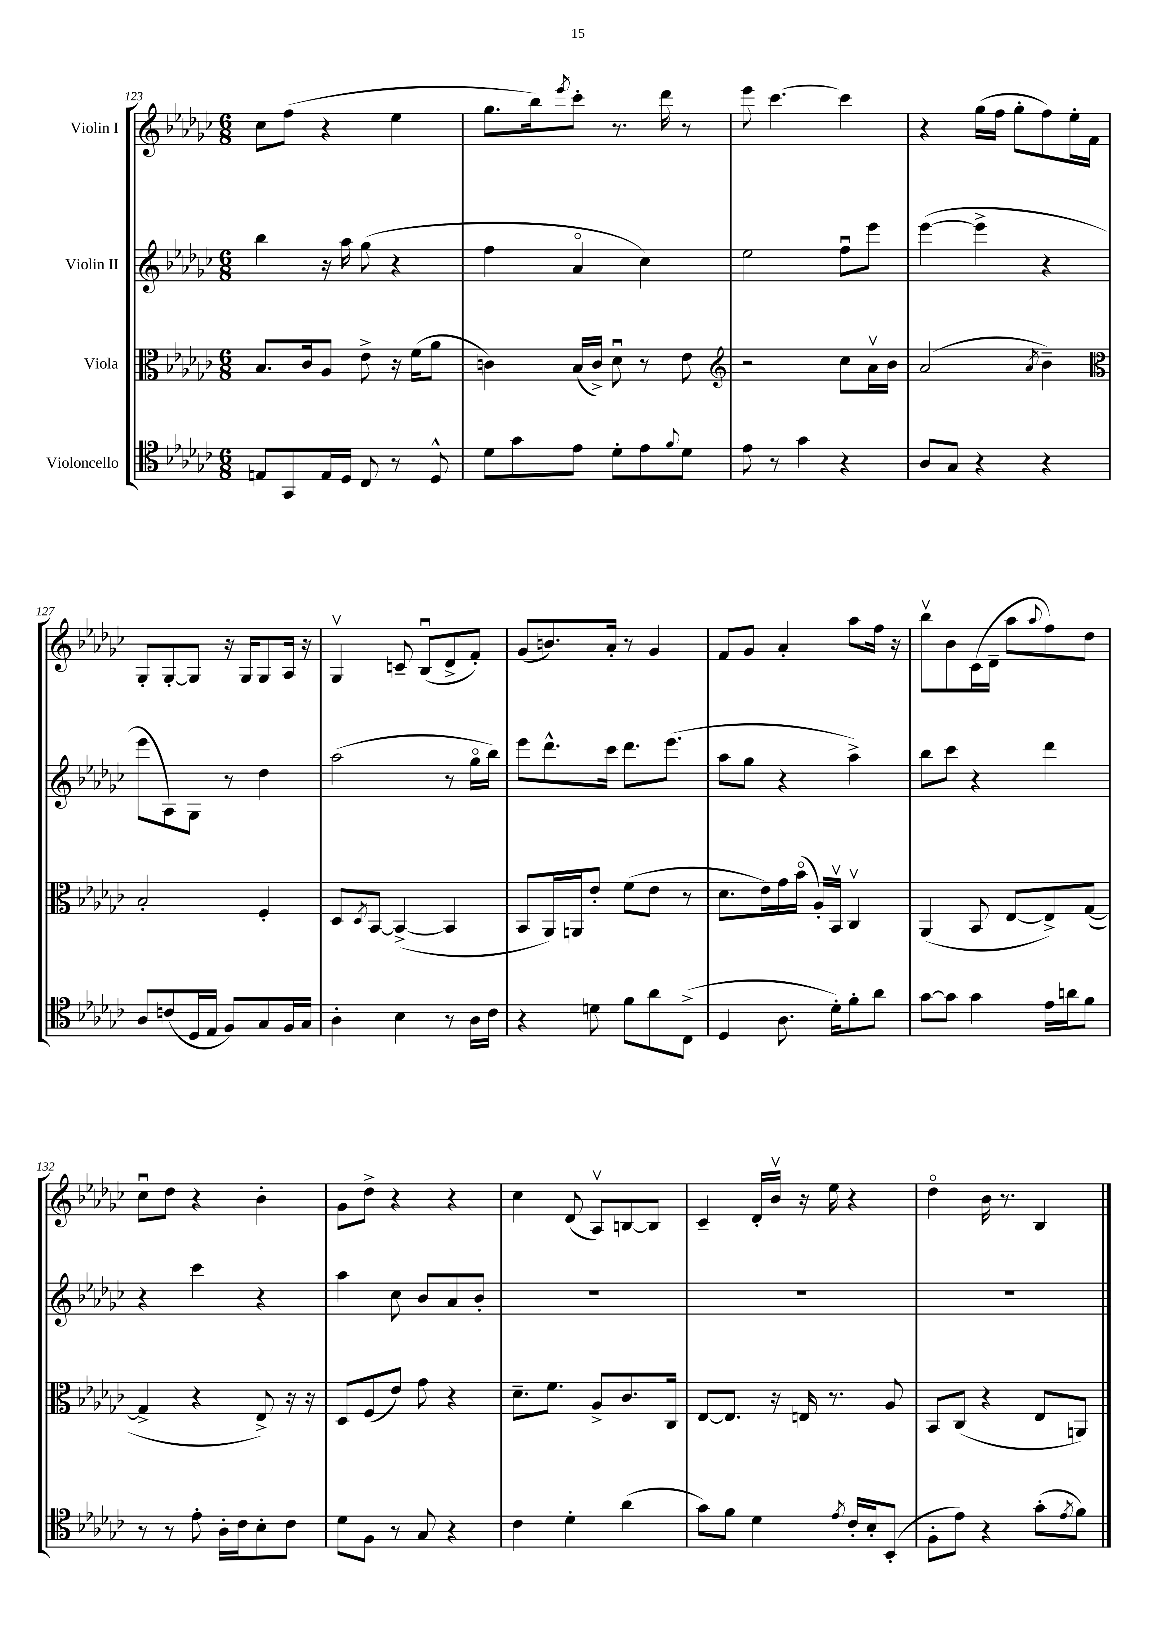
<<
\new StaffGroup <<
\new Staff = "s0" \with { instrumentName = "Violin I" } {
    \clef treble \key ges \major \numericTimeSignature \time 6/8
    ces''8 f''8( r4 ees''4 |
    ges''8. bes''16) \acciaccatura { ees'''8 } ces'''8-. r8. des'''16 r8 |
    ees'''8 ces'''4.~ ces'''4 |
    r4 ges''16( f''16 ges''8-. f''8) ees''16-. f'16 |
    ges8-. ges8~-. ges8 r16 ges16 ges8 aes16 r16 |
    ges4\upbow c'8-- bes8\downbow( des'8-> f'8-.) |
    ges'8( b'8.) aes'16-. r8 ges'4 |
    f'8 ges'8 aes'4-. aes''8 f''16 r16 |
    bes''8\upbow bes'8 ces'16( des'16-- aes''8 \appoggiatura { aes''8 } f''8) des''8 |
    ces''8\downbow des''8 r4 bes'4-. |
    ges'8 des''8-> r4 r4 |
    ces''4 des'8( aes8\upbow) b8~ b8 |
    ces'4-- des'16-. bes'16\upbow r16 ees''16 r4 |
    des''4\flageolet bes'16 r8. bes4 \bar "|." |
}
\new Staff = "s1" \with { instrumentName = "Violin II" } {
    \clef treble \key ges \major \numericTimeSignature \time 6/8
    bes''4 r16 aes''16 ges''8( r4 |
    f''4 aes'4\flageolet ces''4) |
    ees''2 f''8\downbow ees'''8 |
    ees'''4~( ees'''4-> r4 |
    ees'''8 aes8) ges8 r8 des''4 |
    aes''2( r8 ges''16\flageolet bes''16) |
    ees'''8 des'''8.-^ ces'''16 des'''8. ees'''8.( |
    aes''8 ges''8 r4 aes''4->) |
    bes''8 ces'''8 r4 des'''4 |
    r4 ces'''4 r4 |
    aes''4 ces''8 bes'8 aes'8 bes'8-. |
    R2. |
    R2. |
    R2. \bar "|." |
}
\new Staff = "s2" \with { instrumentName = "Viola" } {
    \clef alto \key ges \major \numericTimeSignature \time 6/8
    bes8. ces'16 aes8 ees'8-> r16 f'16( aes'8 |
    c'4) bes16( c'16->) des'8\downbow r8 ees'8 |
    \clef treble r2 ces''8 aes'16\upbow bes'16 |
    aes'2( \acciaccatura { aes'8 } bes'4--) |
    \clef alto bes2-. f4-. |
    des8 \acciaccatura { des8 } bes,8~ bes,4~->( bes,4 |
    bes,8 aes,16) a,16 ees'8-. f'8( ees'8 r8 |
    des'8. ees'16) ges'16 bes'16\flageolet( aes16-.) bes,16\upbow ces4\upbow |
    aes,4( bes,8 ees8~ ees8->) ges8~( |
    ges4-> r4 ees8->) r16 r16 |
    des8 f8( ees'8) ges'8 r4 |
    des'8.-- f'8. aes8-> ces'8. ces16 |
    ees8~ ees8. r16 e16 r8. aes8 |
    bes,8 ces8( r4 ees8 a,8) \bar "|." |
}
\new Staff = "s3" \with { instrumentName = "Violoncello" } {
    \clef tenor \key ges \major \numericTimeSignature \time 6/8
    e8 ges,8 e16 des16 ces8 r8 des8-^ |
    des'8 ges'8 ees'8 des'8-. ees'8 \appoggiatura { f'8 } des'8 |
    ees'8 r8 ges'4 r4 |
    aes8 ges8 r4 r4 |
    aes8 c'8( des16 ees16 f8) ges8 f16 ges16 |
    aes4-. bes4 r8 aes16 ces'16 |
    r4 d'8 f'8 aes'8 ces8->( |
    des4 aes8. des'16-.) f'8-. aes'8 |
    ges'8~ ges'8 ges'4 ees'16 a'16 f'8 |
    r8 r8 ees'8-. aes16-. ces'16 bes8-. ces'8 |
    des'8 f8 r8 ges8 r4 |
    ces'4 des'4-. aes'4( |
    ges'8) f'8 des'4 \acciaccatura { ees'8 } ces'16-. bes16-. bes,8-.( |
    f8-. ees'8) r4 ges'8-.( \acciaccatura { ees'8 } f'8) \bar "|." |
}
>>
>>
\layout { \context { \Score currentBarNumber = #123 } }
